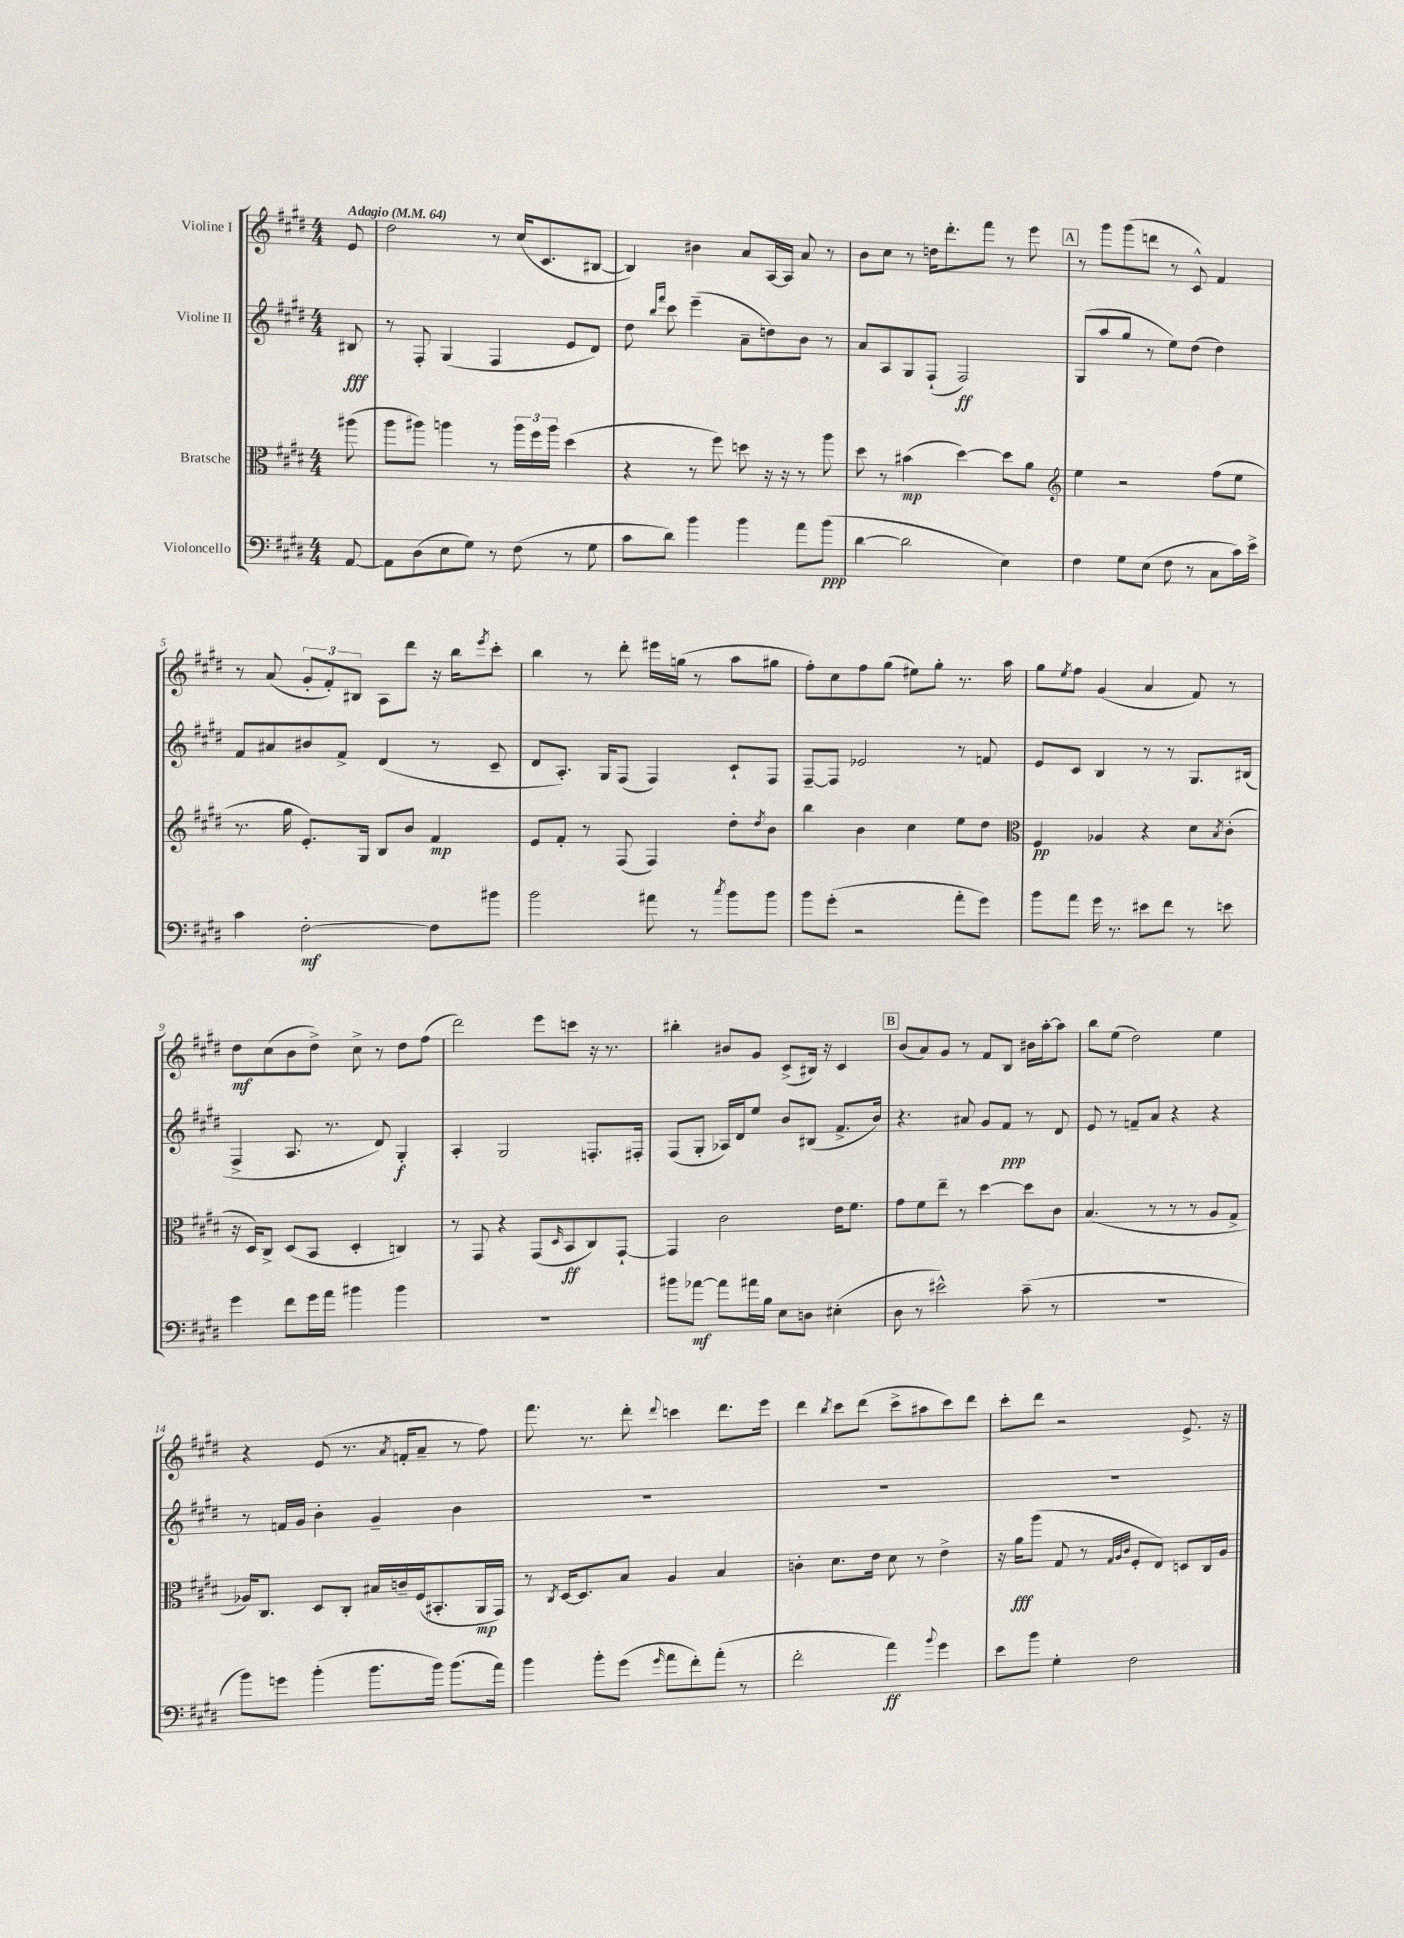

**kern	**dynam	**kern	**dynam	**kern	**dynam	**kern	**dynam
*part4	*part4	*part3	*part3	*part2	*part2	*part1	*part1
*staff4	*staff4	*staff3	*staff3	*staff2	*staff2	*staff1	*staff1
*I"Violoncello	*	*I"Bratsche	*	*I"Violine II	*	*I"Violine I	*
*clefF4	*	*clefC3	*	*clefG2	*	*clefG2	*
*k[f#c#g#d#]	*	*k[f#c#g#d#]	*	*k[f#c#g#d#]	*	*k[f#c#g#d#]	*
*M4/4	*	*M4/4	*	*M4/4	*	*M4/4	*
*MM64	*	*MM64	*	*MM64	*	*MM64	*
=	=	=	=	=	=	=	=
!	!	!	!	!	!	!LO:TX:a:B:t=Adagio	!
[8AA/	.	(8aa#X\	.	8B#X/	fff	8e/	.
=1	=1	=1	=1	=1	=1	=1	=1
8AA\L]	.	8aa\L	.	8r	.	2dd#\	.
(8D#\	.	8aa#X\J)	.	8F#'/	.	.	.
8E\	.	4aan\	.	(4G#/	.	.	.
8G#\J)	.	.	.	.	.	.	.
8r	.	8r	.	4F#/	.	8r	.
(8F#\	.	24aa\LL	.	.	.	(16cc#/KL	.
.	.	24ff#\	.	.	.	.	.
.	.	.	.	.	.	8.c#/	.
.	.	24aa\JJ	.	.	.	.	.
8r	.	(4dd#\	.	8e/L	.	.	.
8G#\	.	.	.	8d#/J)	.	[8B#X/J	.
=2	=2	=2	=2	=2	=2	=2	=2
8c#\L	.	4r	.	8dd#\	.	4B#/])	.
.	.	.	.	16qqbb/LL	.	.	.
.	.	.	.	16qqfff#/JJ	.	.	.
8d#\J)	.	.	.	8ccc#\	.	.	.
4b\	.	8r	.	(4eee~\	.	4b#X\	.
.	.	8ff#\)	.	.	.	.	.
4b\	.	8ddn\	.	8a~\L	.	8a/L	.
.	.	16r	.	8ddn\)	.	[16A/L	.
.	.	16r	.	.	.	16A/JJ]	.
8a\L	.	8r	.	8b\J	.	8a/	.
(8b\J	ppp	8aa\	.	8r	.	8r	.
=3	=3	=3	=3	=3	=3	=3	=3
[4d#\	.	8dd#\	.	8a/L	.	8b\L	.
.	.	8r	.	8A/	.	8cc#\J	.
2d#\]	.	(4b#X\	mp	8G#/	.	8r	.
.	.	.	.	(8F#`/J	.	16ddn\KL	.
.	.	.	.	.	.	8.ddd#'\	.
.	.	[4dd#\)	.	2F#/)	ff	.	.
.	.	.	.	.	.	8fff#\J	.
4E\)	.	8dd#\L]	.	.	.	8r	.
.	.	8a\J	.	.	.	8eee\	.
!!LO:REH:place=s1:t=A
=4	=4	=4	=4	=4	=4	=4	=4
*	*	*clefG2	*	*	*	*	*
4F#\	.	4ee\	.	(8G#/L	.	8r	.
.	.	.	.	8aa/	.	8ggg#\L	.
8G#\L	.	2r	.	8gg#/J	.	(8ggg#\	.
(8E\J	.	.	.	8r	.	8dddn\J	.
8F#\	.	.	.	8ee\L)	.	8r	.
8r	.	.	.	(8dd#\J	.	8c#^^/)	.
8C#\L	.	(8ff#\L	.	4dd#\)	.	4f#/	.
16c#\L)	.	8ee\J	.	.	.	.	.
16e^\JJ	.	.	.	.	.	.	.
!!LO:LB:g=z
=5	=5	=5	=5	=5	=5	=5	=5
4c#\	.	8.r	.	8f#/L	.	8r	.
.	.	.	.	8a#X/	.	(8a/	.
.	.	16gg#\	.	.	.	.	.
[2F#'\	mf	8.e'/L)	.	8b#X/	.	12g#'/L	.
.	.	.	.	.	.	12f#'/)	.
.	.	.	.	8f#^/J	.	.	.
.	.	.	.	.	.	12B#X/J	.
.	.	16G#/Jk	.	.	.	.	.
.	.	8B/L	.	(4d#/	.	8A\L	.
.	.	8b/J	.	.	.	8ddd#\J	.
8F#\L]	.	4f#/	mp	8r	.	16r	.
.	.	.	.	.	.	16bb\KL	.
.	.	.	.	.	.	8qeee/	.
8b#X\J	.	.	.	8c#~/	.	8ccc#'\J	.
=6	=6	=6	=6	=6	=6	=6	=6
2b\	.	8e/L	.	8d#/L	.	4bb\	.
.	.	8f#'/J	.	8.A'/J)	.	.	.
.	.	8r	.	.	.	8r	.
.	.	.	.	16G#/KL	.	.	.
.	.	(8F#/	.	(8F#/J	.	8ddd#'\	.
8a#X\	.	4F#/)	.	4F#/)	.	16eee#X\LL	.
.	.	.	.	.	.	(16ggn\JJ	.
8r	.	.	.	.	.	8r	.
8qcc#/	.	.	.	.	.	.	.
8b\L	.	8dd#'\L	.	8c#`/L	.	8aa\L	.
.	.	8qdd#/	.	.	.	.	.
8b\J	.	8b\J	.	8F#/J	.	8gg#X\J	.
=7	=7	=7	=7	=7	=7	=7	=7
8b\L	.	4bb\	.	[8F#~/L	.	8ff#'\L)	.
(8g#'\J	.	.	.	8F#/J]	.	8cc#\	.
2r	.	4b\	.	2e-X/	.	8ff#\	.
.	.	.	.	.	.	(8gg#\J	.
.	.	4cc#\	.	.	.	8ee#X\L)	.
.	.	.	.	.	.	8gg#'\J	.
8a'\L	.	8ee\L	.	8r	.	8.r	.
8g#\J)	.	8dd#\J	.	8fn/	.	.	.
.	.	.	.	.	.	16aa\	.
=8	=8	=8	=8	=8	=8	=8	=8
*	*	*clefC3	*	*	*	*	*
8b\L	.	4F#/	pp	8e/L	.	8gg#\L	.
.	.	.	.	.	.	8qee/	.
8a\J	.	.	.	8c#/J	.	8ff#\J	.
16g#\	.	4A-X/	.	4B/	.	(4g#/	.
8.r	.	.	.	.	.	.	.
8e#X\L	.	4r	.	8r	.	4a/	.
8f#\J	.	.	.	8r	.	.	.
8r	.	8d#\L	.	8.G#/L	.	8f#/)	.
.	.	8qB/	.	.	.	.	.
8en\	.	(8c#'\J	.	.	.	8r	.
.	.	.	.	(16B#X/Jk	.	.	.
!!LO:LB:g=z
=9	=9	=9	=9	=9	=9	=9	=9
4g#\	.	16r	.	4F#^/	.	8dd#\L	mf
.	.	16D#/KL)	.	.	.	.	.
.	.	8C#^/J	.	.	.	(8cc#\	.
8f#\L	.	(8D#/L	.	8.A/	.	8b\	.
16g#\L	.	8BB/J	.	.	.	8dd#^\J)	.
16a\JJ	.	.	.	8.r	.	.	.
4b#X\	.	4D#'/	.	.	.	8cc#^\	.
.	.	.	.	8d#/)	.	8r	.
4b#\	.	4Cn/)	.	4G#'/	f	8dd#\L	.
.	.	.	.	.	.	(8ff#\J	.
=10	=10	=10	=10	=10	=10	=10	=10
1r	.	8r	.	4A'/	.	2ddd#\)	.
.	.	8GG#/	.	.	.	.	.
.	.	4r	.	2G#/	.	.	.
.	.	(8GG#/L	.	.	.	8eee\L	.
.	.	16qqD#/	.	.	.	.	.
.	.	8BB/	ff	.	.	8cccn\J	.
.	.	8C#/)	.	8.Fn'/L	.	16r	.
.	.	.	.	.	.	8.r	.
.	.	[8GG#`/J	.	.	.	.	.
.	.	.	.	16F#X'/Jk	.	.	.
=11	=11	=11	=11	=11	=11	=11	=11
8b#X\L	.	4GG#/]	.	(8F#/L	.	4bb#X'\	.
[8a-X\J	mf	.	.	8G#'/J	.	.	.
8a-\L]	.	2c#\	.	16A-X/LL)	.	8b#X/L	.
.	.	.	.	16d#/J	.	.	.
16a#X\L	.	.	.	8ee/J	.	8g#/J	.
16B\JJ	.	.	.	.	.	.	.
8E\L	.	.	.	8b/L	.	(8c#^/L	.
8Dn\J	.	.	.	(8B#X/J	.	16B#X/Jk)	.
.	.	.	.	.	.	16r	.
(4E#X'\	.	16e\KL	.	8.f#^/L	.	4c#/	.
.	.	8.f#\J	.	.	.	.	.
.	.	.	.	16b/Jk)	.	.	.
!!LO:REH:place=s1:t=B
=12	=12	=12	=12	=12	=12	=12	=12
8D#\	.	8g#\L	.	4.r	.	(8b/L	.
8r	.	8f#\	.	.	.	8a/)	.
2e#X^^\)	.	8ee~\J	.	.	.	8g#/J	.
.	.	8r	.	8a#X/	.	8r	.
.	.	[4dd#\	.	8g#/L	.	8f#/L	.
.	.	.	.	8f#/J	ppp	8B/J	.
(8c#~\	.	8dd#\L]	.	8r	.	16b#X\LL	.
.	.	.	.	.	.	[16aa'\J	.
8r	.	8c#\J	.	8d#/	.	8aa\J]	.
=13	=13	=13	=13	=13	=13	=13	=13
1r	.	(4.B/	.	8e/	.	8bb\L	.
.	.	.	.	8r	.	(8ee\J	.
.	.	.	.	8fn~/L	.	2dd#\)	.
.	.	8r	.	8a/J	.	.	.
.	.	8r	.	4r	.	.	.
.	.	8r	.	.	.	.	.
.	.	8A/L	.	4r	.	4ee\	.
.	.	8G#^/J	.	.	.	.	.
!!LO:LB:g=z
=14	=14	=14	=14	=14	=14	=14	=14
8b\L)	.	16A-X/KL)	.	8r	.	4r	.
.	.	8.C#/J	.	.	.	.	.
8gn\J	.	.	.	16fn/LL	.	.	.
.	.	.	.	16g#/JJ	.	.	.
(4b'\	.	8D#/L	.	4b'\	.	(8e/	.
.	.	8C#'/J	.	.	.	8.r	.
8.b\L	.	16B#X/LL	.	4g#~/	.	.	.
.	.	.	.	.	.	8qa/	.
.	.	16cn~/	.	.	.	16fn'/KL	.
.	.	(16F#/J	.	.	.	8a~/J	.
16b\Jk)	.	8.BB#X'/	.	.	.	.	.
(8.b\L	.	.	.	4b\	.	8r	.
.	.	16AA/L	mp	.	.	8ff#\)	.
16a\Jk)	.	16GG#/JJ)	.	.	.	.	.
=15	=15	=15	=15	=15	=15	=15	=15
4b\	.	8r	.	1r	.	8.fff#\	.
.	.	8qC#/	.	.	.	.	.
.	.	[16D#/KL	.	.	.	.	.
.	.	8.D#/]	.	.	.	8.r	.
8b'\L	.	.	.	.	.	.	.
(8g#\J	.	8B/J	.	.	.	8ddd#'\	.
16qqg#/	.	.	.	.	.	8qqddd#/	.
8a\L	.	4A/	.	.	.	4cccn\	.
8f#'\)	.	.	.	.	.	.	.
(8a'\J	.	4B/	.	.	.	8.ddd#\L	.
8r	.	.	.	.	.	.	.
.	.	.	.	.	.	16eee\Jk	.
=16	=16	=16	=16	=16	=16	=16	=16
2f#'\	.	4cn'\	.	1r	.	4ddd#\	.
.	.	.	.	.	.	8qbb/	.
.	.	8.d#\L	.	.	.	8ccc#\L	.
.	.	.	.	.	.	(8ddd#\J	.
.	.	16e\Jk	.	.	.	.	.
4a\)	ff	8d#\	.	.	.	8ccc#^\L	.
.	.	8r	.	.	.	8aa#X\	.
8qqb/	.	.	.	.	.	.	.
4g#\	.	4e^\	.	.	.	8ccc#\)	.
.	.	.	.	.	.	8ddd#\J	.
=17	=17	=17	=17	=17	=17	=17	=17
8e\L	.	16r	.	1r	.	8ccc#'\L	.
.	.	16a\KL	fff	.	.	.	.
8b\J	.	(8aa\J	.	.	.	8ddd#\J	.
4G#'\	.	8G#/	.	.	.	2r	.
.	.	8r	.	.	.	.	.
.	.	32qqG#/LLL	.	.	.	.	.
.	.	32qqA/	.	.	.	.	.
.	.	32qqc#/JJJ	.	.	.	.	.
2F#\	.	8F#'/L	.	.	.	.	.
.	.	8E/J)	.	.	.	.	.
.	.	8Dn/L	.	.	.	8.e^/	.
.	.	16C#/L	.	.	.	.	.
.	.	16A/JJ	.	.	.	16r	.
==	==	==	==	==	==	==	==
*-	*-	*-	*-	*-	*-	*-	*-
